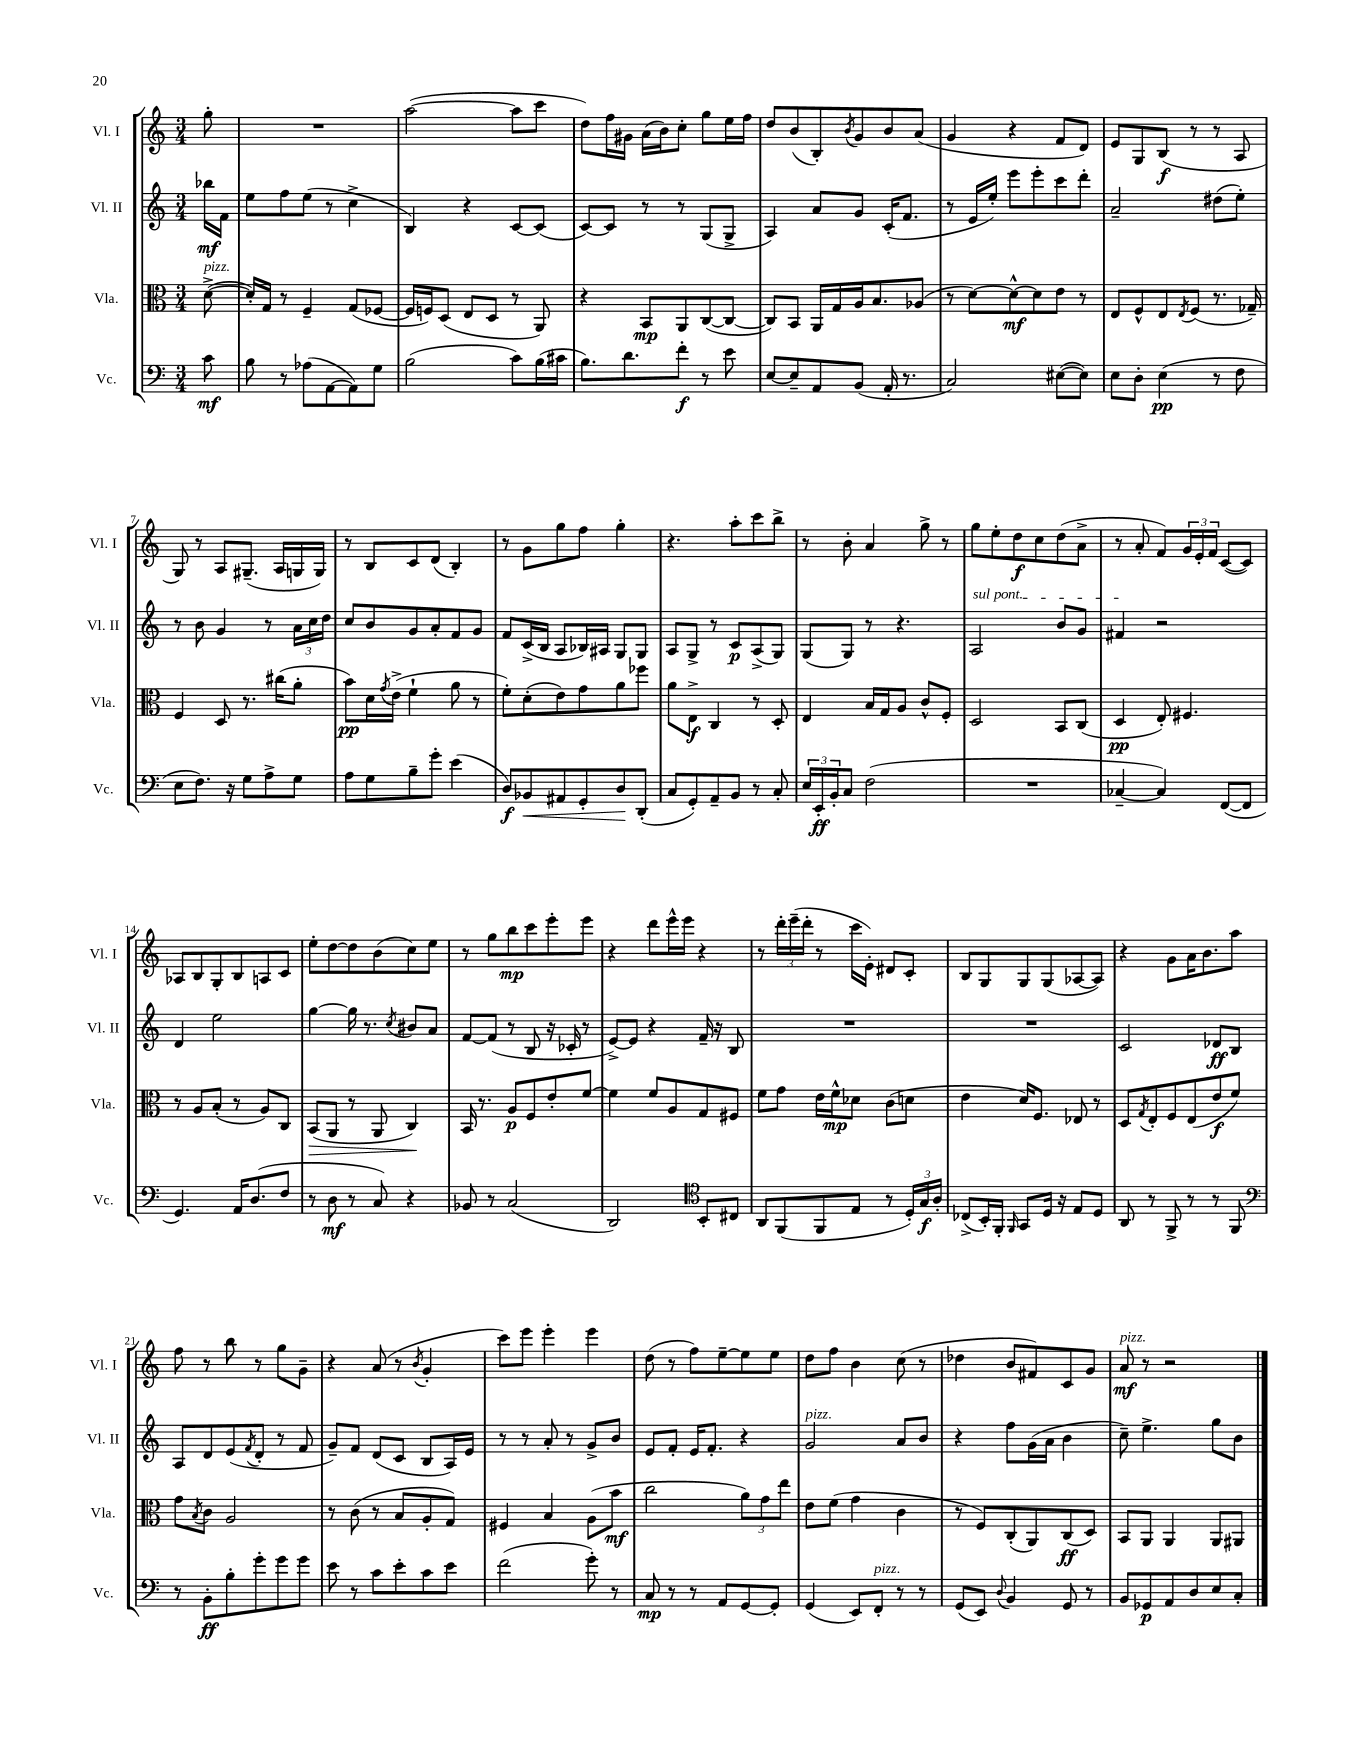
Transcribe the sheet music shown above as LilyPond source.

<<
\new StaffGroup <<
\new Staff = "s0" \with { instrumentName = "Vl. I" shortInstrumentName = "Vl. I" } {
    \clef treble \key c \major \numericTimeSignature \time 3/4 \partial 8
    g''8-. |
    R2. |
    a''2~( a''8 c'''8 |
    d''8) f''16 gis'16 a'16( b'16) c''8-. g''8 e''16 f''16 |
    d''8 b'8( b8-.) \acciaccatura { b'8 } g'8 b'8 a'8( |
    g'4 r4 f'8 d'8) |
    e'8 g8 b8\f( r8 r8 a8 |
    g8) r8 a8 gis8.--( a16 g16 g16) |
    r8 b8 c'8 d'8( b4-.) |
    r8 g'8 g''8 f''8 g''4-. |
    r4. a''8-. c'''8 b''8-> |
    r8 b'8-. a'4 g''8-> r8 |
    g''8 e''8-. d''8\f c''8 d''8( a'8-> |
    r8 a'8-. f'8) \tuplet 3/2 { g'16 e'16-. f'16 } c'8~( c'8) |
    aes8 b8 g8-. b8 a8 c'8 |
    e''8-. d''8~ d''8 b'8( c''8) e''8 |
    r8 g''8 b''8\mp c'''8 e'''8-. e'''8 |
    r4 d'''8 e'''16-^ e'''16 r4 |
    r8 \tuplet 3/2 { d'''16-. e'''16--( d'''16-. } r8 c'''16 e'16-.) dis'8 c'8-. |
    b8 g8 g8 g8( aes8~ aes8) |
    r4 g'8 a'16 b'8. a''8 |
    f''8 r8 b''8 r8 g''8 g'8-- |
    r4 a'8( r8 \acciaccatura { b'8 } g'4-. |
    c'''8) e'''8 e'''4-. e'''4 |
    d''8( r8 f''8) e''8~-- e''8 e''8 |
    d''8 f''8 b'4 c''8( r8 |
    des''4 b'8 fis'8) c'8 g'8 |
    a'8\mf^\markup { \italic "pizz." } r8 r2 \bar "|." |
}
\new Staff = "s1" \with { instrumentName = "Vl. II" shortInstrumentName = "Vl. II" } {
    \clef treble \key c \major \numericTimeSignature \time 3/4 \partial 8
    bes''16\mf f'16 |
    e''8 f''8 e''8( r8 c''4-> |
    b4) r4 c'8~ c'8( |
    c'8~) c'8 r8 r8 g8( g8-> |
    a4) a'8 g'8 c'16-.( f'8. |
    r8 e'16 e''16-.) e'''8 e'''8-. c'''8 d'''8-. |
    a'2-- dis''8( e''8-.) |
    r8 b'8 g'4 r8 \tuplet 3/2 { a'16 c''16 d''16 } |
    c''8 b'8 g'8 a'8-. f'8 g'8 |
    f'8 c'16->( b16 a8 bes16) ais16 g8 g8 |
    a8 g8-> r8 c'8\p a8->( g8) |
    g8( g8) r8 r4. |
    \once \override TextSpanner.bound-details.left.text = \markup { \italic "sul pont." } a2\startTextSpan b'8 g'8 |
    fis'4\stopTextSpan r2 |
    d'4 e''2 |
    g''4~ g''16 r8. \acciaccatura { c''8 } bis'8 a'8 |
    f'8~ f'8( r8 b8 r16 ces'16-. r8 |
    e'8~->) e'8 r4 f'16-- r16 b8 |
    R2. |
    R2. |
    c'2 des'8\ff b8 |
    a8 d'8 e'8( \acciaccatura { f'8 } d'8-. r8 f'8 |
    g'8--) f'8 d'8( c'8 b8 a16) e'16 |
    r8 r8 a'8-. r8 g'8-> b'8 |
    e'8 f'8-. e'16 f'8.-. r4 |
    g'2^\markup { \italic "pizz." } a'8 b'8 |
    r4 f''8 g'16( a'16 b'4 |
    c''8--) e''4.-> g''8 b'8 \bar "|." |
}
\new Staff = "s2" \with { instrumentName = "Vla." shortInstrumentName = "Vla." } {
    \clef alto \key c \major \numericTimeSignature \time 3/4 \partial 8
    d'8~->^\markup { \italic "pizz." }( |
    d'16-.) g16 r8 f4-- g8( fes8~ |
    fes16 f16) d8( e8 d8 r8 a,8) |
    r4 b,8\mp a,8 c8~( c8~ |
    c8) b,8 a,16 g16 a16 b8. aes8( |
    r8 d'8~) d'8~-^\mf d'8 e'8 r8 |
    e8 f8-^ e8 \acciaccatura { e8 } f8( r8. ges16--) |
    f4 d8 r8. cis''16( a'8-. |
    b'8\pp) d'16 \acciaccatura { g'8 } e'16->( f'4-! a'8 r8 |
    f'8-.) d'8-.( e'8) g'8 a'8 fes''8 |
    a'8 e8->\f c4 r8 d8-. |
    e4 b16 g16 a8 c'8-^ f8-. |
    d2 b,8 c8( |
    d4\pp e8-.) fis4. |
    r8 a8 b8-.( r8 a8) c8 |
    b,8\>( a,8 r8 a,8 c4\!) |
    b,16 r8. a8\p f8 e'8-. f'8~ |
    f'4 f'8 a8 g8 fis8 |
    f'8 g'8 e'16 f'16-^\mp des'8 c'8( d'8 |
    e'4 d'16) f8. ees8 r8 |
    d8 \acciaccatura { g8 } e8-. f8 e8( e'8\f f'8) |
    g'8 \acciaccatura { b8 } c'8 a2 |
    r8 c'8( r8 b8 a8-. g8) |
    fis4 b4 a8( b'8\mf |
    c''2 \tuplet 3/2 { a'8) g'8 e''8 } |
    e'8 f'8( g'4 c'4 |
    r8 f8) c8-.( a,8) c8\ff( d8) |
    b,8 a,8 a,4 a,8 ais,8 \bar "|." |
}
\new Staff = "s3" \with { instrumentName = "Vc." shortInstrumentName = "Vc." } {
    \clef bass \key c \major \numericTimeSignature \time 3/4 \partial 8
    c'8\mf |
    b8 r8 aes8( a,8~ a,8) g8 |
    b2( c'8) b16( cis'16 |
    b8.) d'8. f'8-.\f r8 e'8 |
    e8~ e8-- a,8 b,8( a,16-. r8. |
    c2) eis8~( eis8) |
    e8 d8-. e4\pp( r8 f8 |
    e8 f8.) r16 g8 a8-> g8 |
    a8 g8 b8-- g'8-. e'4( |
    d8\f) bes,8\< ais,8 g,8-. d8\! d,8-.( |
    c8 g,8-.) a,8-- b,8 r8 c8-. |
    \tuplet 3/2 { e16 e,16-.\ff b,16-. } c8 f2( |
    R2. |
    ces4~-- ces4) f,8~( f,8 |
    g,4.) a,16 d8.( f8 |
    r8 d8\mf r8 c8) r4 |
    bes,8 r8 c2( |
    d,2) \clef tenor b,8-. cis8 |
    a,8 f,8( f,8 e8 r8 \tuplet 3/2 { d16-.) g16\f a16-. } |
    ces8->( b,16-.) f,16-. \grace { f,16 } g,8 d16 r16 e8 d8 |
    a,8 r8 f,8-> r8 r8 f,8 |
    \clef bass r8 b,8-.\ff b8-. g'8-. g'8 g'8 |
    e'8 r8 c'8 e'8-. c'8 e'8 |
    f'2( g'8-.) r8 |
    c8\mp r8 r8 a,8 g,8~ g,8-. |
    g,4( e,8) f,8-.^\markup { \italic "pizz." } r8 r8 |
    g,8( e,8) \appoggiatura { d8 } b,4 g,8 r8 |
    b,8 ges,8\p a,8 d8 e8 c8-. \bar "|." |
}
>>
>>
